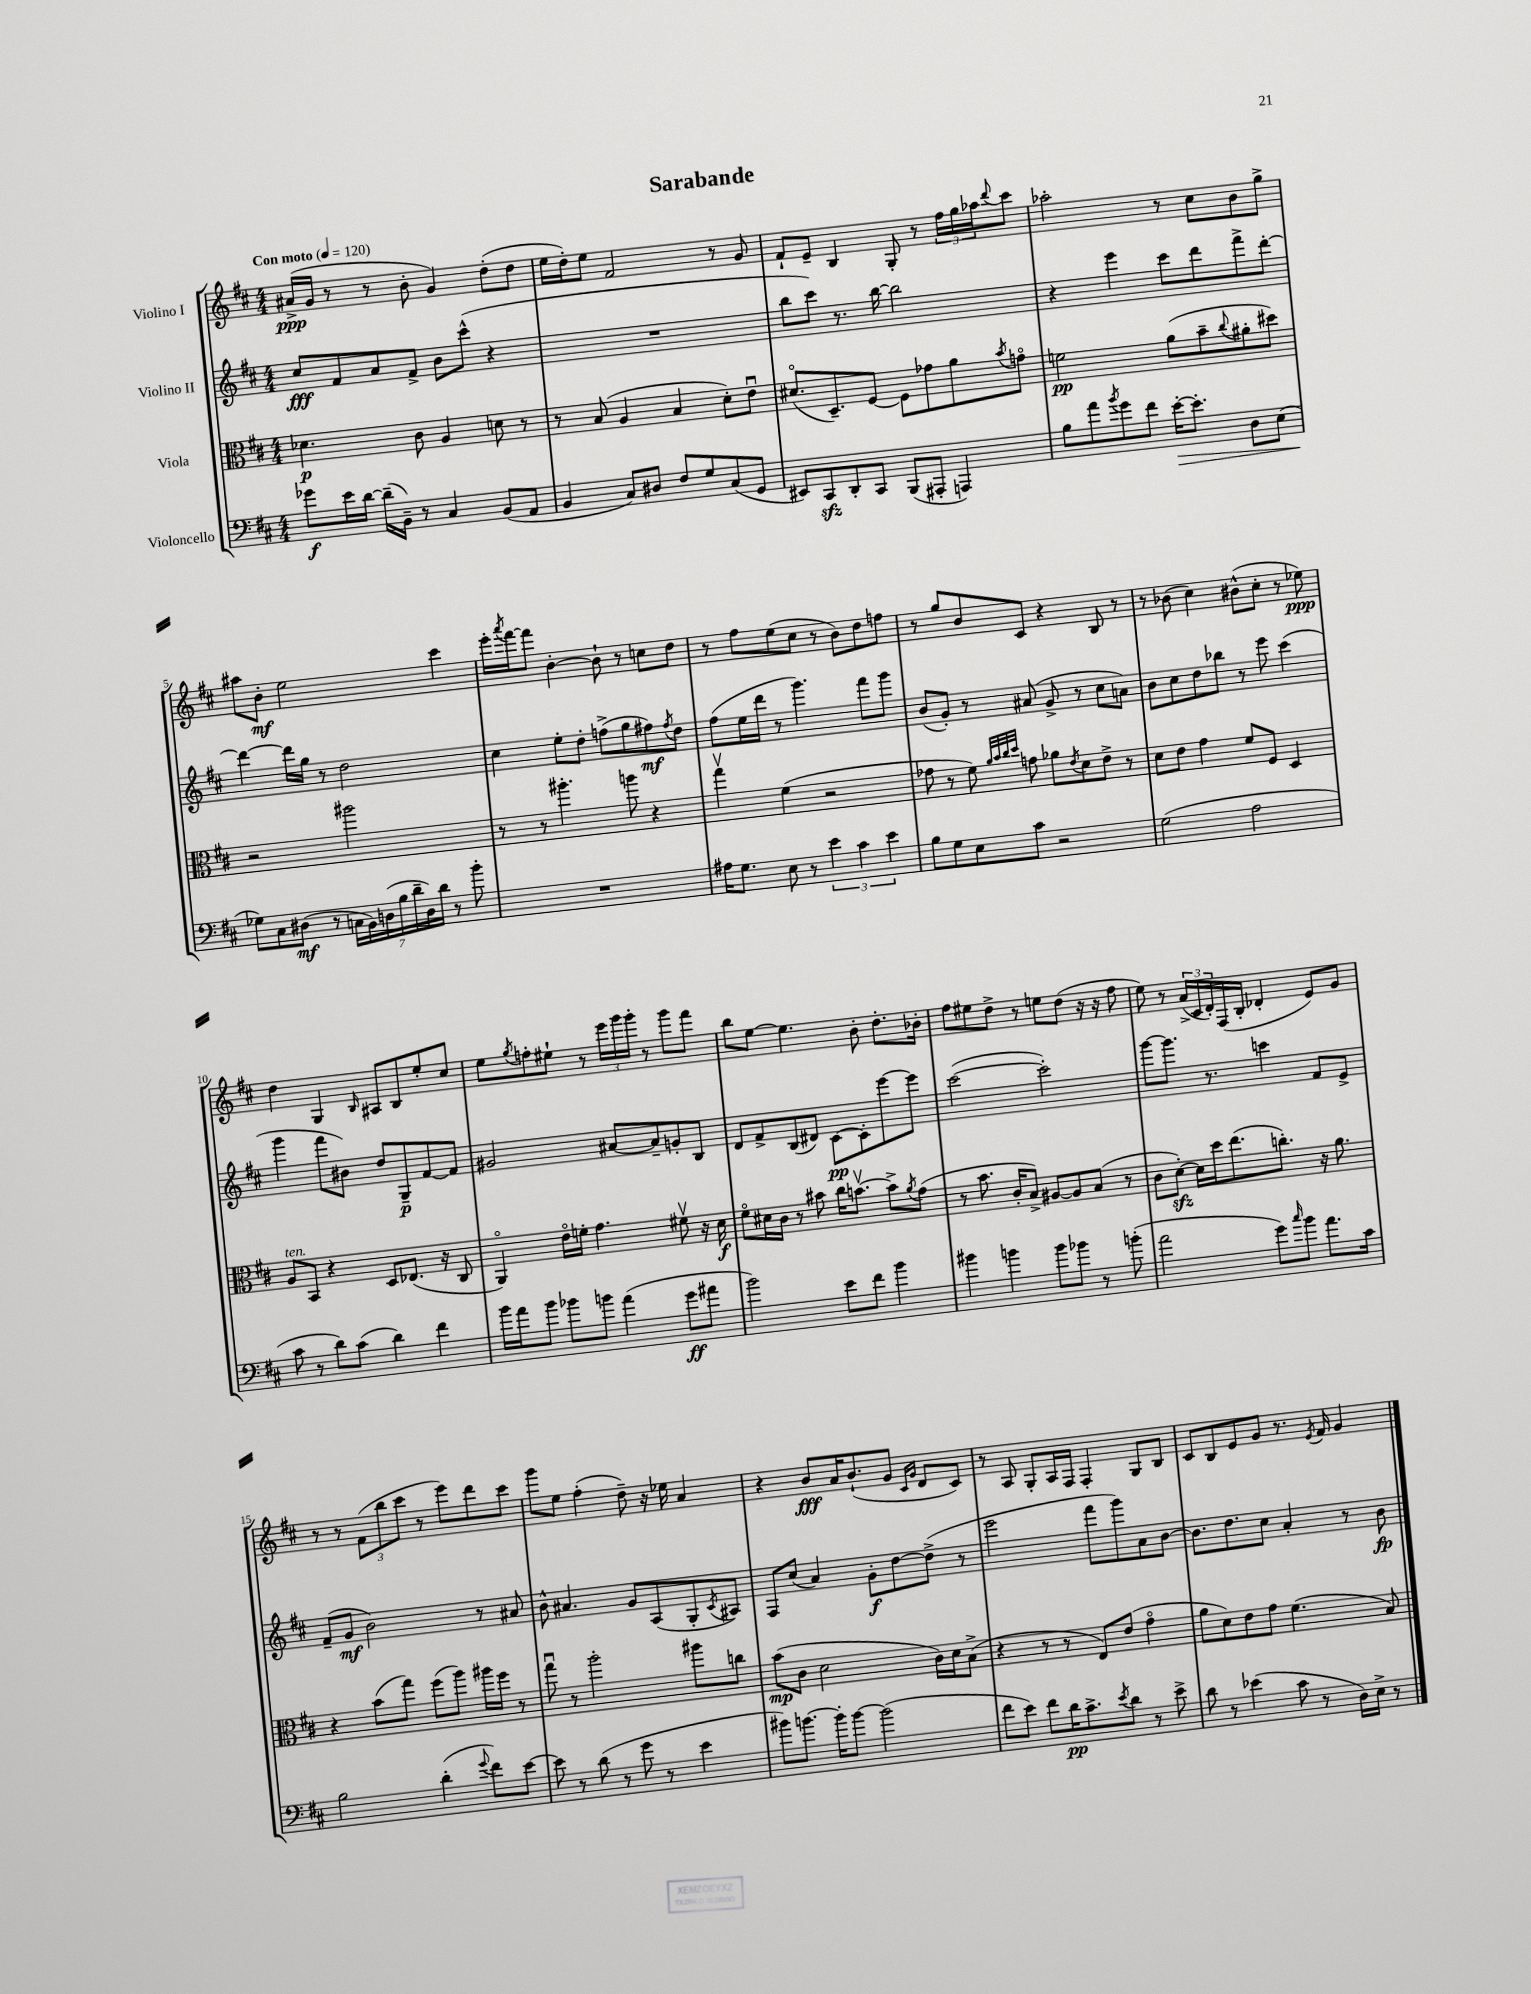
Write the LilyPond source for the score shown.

\header { title = "Sarabande" }
<<
\new StaffGroup <<
\new Staff = "s0" \with { instrumentName = "Violino I" } {
    \clef treble \key d \major \numericTimeSignature \time 4/4 \tempo "Con moto" 4 = 120
    ais'16->\ppp( g'16 r8 r8 b'8-. g'4) d''8-.( d''8 |
    e''16 d''16-.) e''8 fis'2 r8 g'8 |
    fis'8-! e'8-- b4 g8-. r8 \tuplet 3/2 { fis''16 g''16 aes''16 } \appoggiatura { d'''8 } cis'''8 |
    aes''2-. r8 cis''8 b'8 g''8-> |
    ais''8 b'8-.\mf e''2 cis'''4 |
    e'''16-. \acciaccatura { a'''8 } fis'''16~ fis'''8 b'4~-. b'8-! r8 c''8 d''8 |
    r8 fis''8 e''8( cis''8 r8 b'8) d''8 f''8 |
    r8 g''8 b'8 cis'8 r4 b8 r8 |
    r8 bes'8( cis''4) bis'8-^( cis''8-. r8 ees''8\ppp) |
    d''4 g4 \grace { b16 } ais8 b8 e''8-. cis''8 |
    e''8 \acciaccatura { g''8 } f''8-. eis''8-! r8 \tuplet 3/2 { e'''16 g'''16 g'''16-. } r8 g'''8 fis'''8 |
    b''8 e''8~ e''4. b'8-. d''8.-. bes'16-. |
    fis''8 eis''8 d''8-> r8 e''8 d''8( r16 r16 fis''8 |
    e''8) r8 \tuplet 3/2 { a'16->( cis'16 d'16-.) } fis16( b16-. des'4-. e'8) g'8 |
    r8 r8 \tuplet 3/2 { fis'8( b''8 cis'''8 } r8 e'''8) d'''8 cis'''8 |
    g'''8 e''8 fis''4-.( d''8--) r16 ees''16 a'4 |
    r4 b'8\fff a'16 b'8.-!( g'8 \grace { cis'16 g'16 } d'8 cis'8) |
    r8 a8 g8-. a16 fis16 fis4-. g8 b8 |
    cis'8 b8 e'8 g'8 r8. \acciaccatura { e'8 } fis'16 g'4 \bar "|." |
}
\new Staff = "s1" \with { instrumentName = "Violino II" } {
    \clef treble \key d \major \numericTimeSignature \time 4/4
    cis''8\fff fis'8 a'8 fis'8-> b'8 cis'''8-^( r4 |
    R1 |
    b''8 cis'''8) r8. b''16~ b''2 |
    r4 e'''4 cis'''8 d'''8 fis'''8-> d'''8~-. |
    d'''4~ d'''16 g''16 r8 d''2 |
    cis''4 e''8-. d''8-. f''8->( g''8 fis''8\mf) \acciaccatura { fis''8 } d''8 |
    fis''8( e''16 d'''16 r8 g'''4.) fis'''8 g'''8 |
    b'8( g'8-.) r8 ais'8( g'8-> r8 cis''8 a'8) |
    b'8 cis''8 d''8 bes''8 r8 e'''8 cis'''4( |
    g'''4 fis'''8 bis'8) d''8 g8--\p fis'8~ fis'8 |
    gis'2 ais'8~ ais'8-- g'8-. b8 |
    d'8 fis'8-> b8( dis'8) cis'8~\pp cis'8-. e'''8~ e'''8 |
    cis'''2~( cis'''2-.) |
    g'''8~ g'''8. r8. c'''4 fis'8 e'8-> |
    fis'8--( g'8\mf b'2) r8 ais'8 |
    b'8-^ ais'4. g'8 a8( g8-. \acciaccatura { cis'8 } ais8) |
    fis8 cis''8( a'4) g'8-.\f d''8~ d''8->( r8 |
    e'''2 fis'''8 g'''8) a'8 b'8~ |
    b'8. d''8. cis''8 a'4-. r8 b'8\fp \bar "|." |
}
\new Staff = "s2" \with { instrumentName = "Viola" } {
    \clef alto \key d \major \numericTimeSignature \time 4/4
    des'4.\p cis'8 a4 d'8 r8 |
    r8 b8( a4 b4 d'8-.) e'8\downbow |
    dis'8.\flageolet( d8.--) fis8~ fis8 ges'8 a'8 \acciaccatura { b'8 } g'8\flageolet |
    f'2\pp a'8( b'8-- \appoggiatura { cis''8 } ais'8-. dis''8) |
    r2 ais''2 |
    r8 r8 ais''4.-. a''8 r4 |
    g''4\upbow fis'4( r2 |
    ges'8 r8 fis'8) \grace { a'32 b'32 cis''32 d''32 } g'8 aes'8 \acciaccatura { e'8 } d'8 e'8-> r8 |
    d'8 e'8 g'4 fis'8 fis8 d4 |
    a8^\markup { \italic "ten." } b,8 r4 d8 ees8.( r16 cis8 |
    a,4\flageolet) e'16\flageolet f'16-. g'4. fis'8\upbow r16 d'16\f |
    fis'8\flageolet dis'16 cis'16 r8 bis'8 cis''16 b'8.~\upbow b'8-> \acciaccatura { a'8 } g'8( |
    r8 b'8. cis'16-. b8->) ais8~ ais8 b8( r8 |
    cis'8 d'8~-.\sfz) d'16 d''16 e''8.( c''8.-.) r16 a'8. |
    r4 b'8( g''8) fis''8( a''8) ais''16 fis''16 r8 |
    g''8\downbow r8 a''2-. ais''8 c''8 |
    b'8\mp( cis'8 d'2 cis'16) d'16 b8->( |
    r4 r8 r8 e8) e'8( g'4\flageolet |
    a'8 d'8) e'8 g'8 fis'4.( b8) \bar "|." |
}
\new Staff = "s3" \with { instrumentName = "Violoncello" } {
    \clef bass \key d \major \numericTimeSignature \time 4/4
    ges'8\f e'16 d'16~ d'16--( b,16--) r8 cis4 b,8( a,8 |
    b,4 cis8) dis8 fis8 g8 cis8( g,8 |
    eis,8) cis,8\sfz d,8-. cis,8 b,,8( ais,,8-. a,,4) |
    b8 a'8 \acciaccatura { b'8 } g'8 fis'8 e'16~-.\> e'8.-. d8 e8( |
    ges8\!) cis8 dis8\mf( r8 \tuplet 7/4 { c16 b,16) d16( b16 d'16-- d16) d'16 } r8 b'8-. |
    R1 |
    ais16 g8. e8 r8 \tuplet 3/2 { e'4 cis'4 e'4 } |
    b8 g8 e8 cis'8 r2 |
    g2( a2 |
    cis'8 r8 d'8) cis'8( d'4) fis'4 |
    b'16 a'16 b'8 bes'8 b'8 a'4( g'8\ff ais'8 |
    b'2) e'8 fis'8 b'4 |
    bis'4 b'4 b'8 bes'8 r8 b'8-.( |
    a'2 g'8) \grace { cis''16 } b'8 a'8. cis'16 |
    b2 d'4-.( \appoggiatura { g'8 } fis'8) e'8~ |
    e'8 r8 d'8( r8 g'8 r8 e'4 |
    bis'8) b'8.~ b'16-. b'8~ b'2( |
    fis'8 e'8) fis'8 d'16\pp cis'8.-> \acciaccatura { e'8 } d'8 r8 e'8-> |
    d'8 r8 ees'4( cis'8 r8 d16) e16-> r8 \bar "|." |
}
>>
>>
